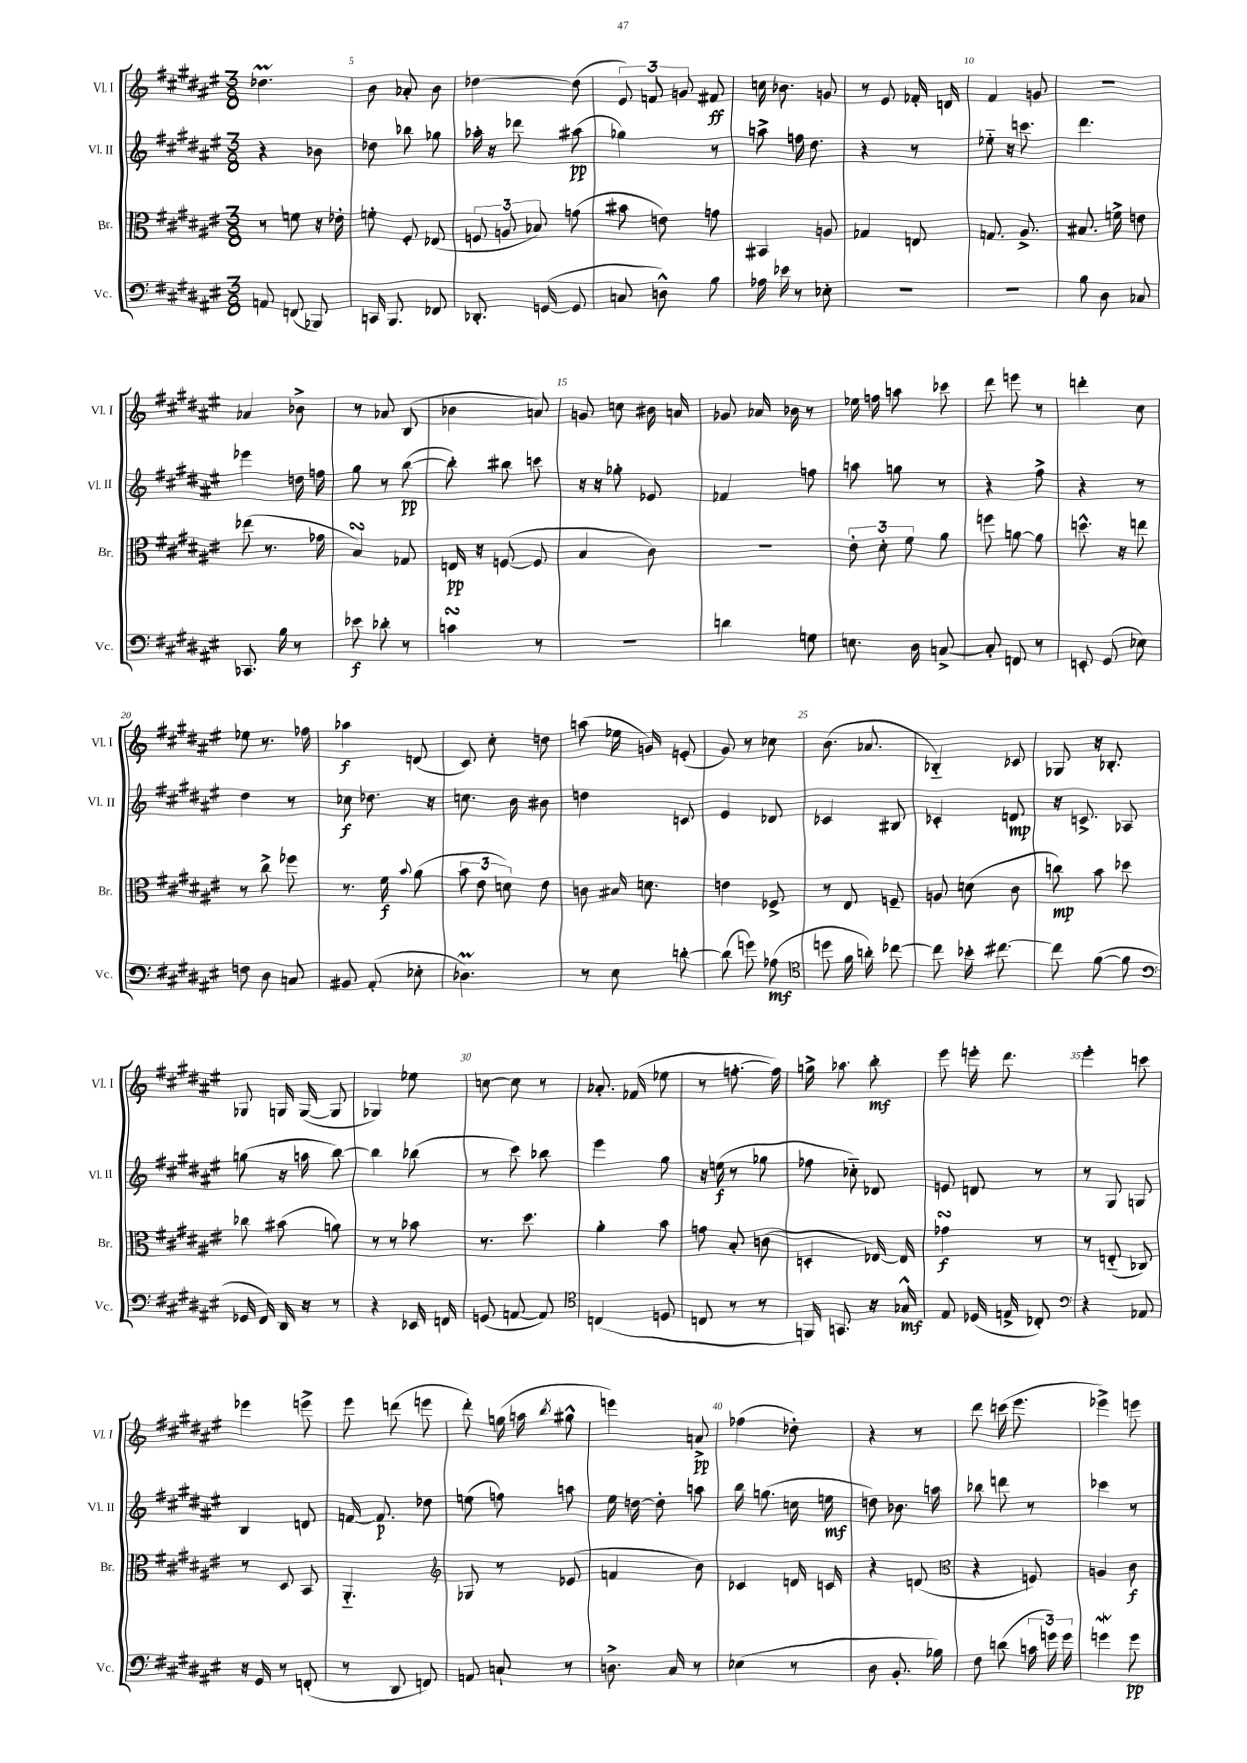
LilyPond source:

<<
\new StaffGroup <<
\new Staff = "s0" \with { instrumentName = "Vl. I" shortInstrumentName = "Vl. I" } {
    \clef treble \key fis \major \numericTimeSignature \time 3/8
    \autoBeamOff des''4.\prall |
    b'8 aes'8-. b'8 |
    des''4~ des''8( |
    \tuplet 3/2 { eis'8) f'8 g'8 } fis'8\ff |
    c''16 bes'8. g'8 |
    r8 eis'8 fes'16-. d'16 |
    fis'4 g'8 |
    R4. |
    aes'4 bes'8-> |
    r8 aes'8 b8( |
    bes'4 a'8) |
    g'8 c''8 bis'16 a'16 |
    ges'8 aes'16 bes'16 r8 |
    ees''16 f''16 a''8 ces'''8 |
    dis'''8 e'''8 r8 |
    d'''4-. cis''8 |
    ees''8 r8. fes''16 |
    aes''4\f d'8( |
    cis'8) cis''8-. d''8 |
    a''8( ees''16 g'16) e'8-.( |
    gis'8) r8 ces''8 |
    b'8.( aes'8. |
    bes4-_) ces'8 |
    ges8 r16 bes8.-. |
    ges8 g16 g16~( g8 |
    ges4) ees''8 |
    c''8~ c''8 r8 |
    aes'8.-. fes'16( ees''8 |
    r8 f''8.~-. f''16) |
    g''16-> aes''8. b''8-.\mf |
    eis'''8 e'''16-. dis'''8. |
    eis'''4-. c'''8 |
    ees'''4 e'''8-> |
    eis'''8 d'''8( e'''8 |
    dis'''8-.) g''16( a''16 \acciaccatura { b''8 } gis''8-^ |
    e'''4) a'8->\pp |
    fes''4( des''8-.) |
    r4 r8 |
    dis'''8 c'''16( eis'''8. |
    ees'''4->) e'''8 \bar "|." |
}
\new Staff = "s1" \with { instrumentName = "Vl. II" shortInstrumentName = "Vl. II" } {
    \clef treble \key fis \major \numericTimeSignature \time 3/8
    \autoBeamOff r4 bes'8 |
    des''8 bes''8 ges''8 |
    aes''16-. r16 des'''8 ais''8\pp( |
    ges''4) r8 |
    a''8-> f''16 dis''8. |
    r4 r8 |
    ees''8-_ r16 c'''8. |
    dis'''4. |
    ees'''4 d''16 f''16 |
    gis''8 r8 b''8~\pp( |
    b''8-.) bis''8 c'''8 |
    r16 r16 ges''8-. ees'8 |
    fes'4 f''8 |
    a''8 g''8 r8 |
    r4 fis''8-> |
    r4 r8 |
    dis''4 r8 |
    ces''8\f des''8. r16 |
    c''8. b'16 bis'8 |
    d''4 c'8 |
    eis'4 des'8 |
    ces'4 bis8 |
    ces'4-. d'8\mp |
    r16 c'8.-> aes8 |
    g''8( r16 a''16 b''8~) |
    b''4 bes''8( |
    r8 cis'''8) bes''8 |
    eis'''4 gis''8 |
    r16 e''16\f( r8 ges''8 |
    fes''8 ces''8-_) des'8 |
    e'8 d'8 r8 |
    r8 gis8 g8 |
    b4 d'8 |
    f'16~ f'8.\p des''8 |
    e''8( f''8) a''8 |
    eis''16 d''16~ d''8-. a''8 |
    b''16 g''8.( c''16 e''16\mf |
    d''8) bes'8. a''16 |
    bes''8 d'''8 r8 |
    ces'''4 r8 \bar "|." |
}
\new Staff = "s2" \with { instrumentName = "Br." shortInstrumentName = "Br." } {
    \clef alto \key fis \major \numericTimeSignature \time 3/8
    \autoBeamOff r8 f'8 r16 ees'16-. |
    f'8-. fis8-. ees8( |
    \tuplet 3/2 { f8 a8 bes8) } g'8( |
    bis'8 e'8) g'8 |
    bis,4 a8 |
    ges4 e8 |
    g8. ais8.-> |
    bis8. f'16-> e'8 |
    ees''8( r8. ges'16 |
    b4\turn) ges8 |
    e16\pp r16 f8~( f8 |
    b4 cis'8) |
    R4. |
    \tuplet 3/2 { eis'8-. dis'8-. fis'8 } ais'8 |
    f''8 a'8~ a'8 |
    d''8.-^ r16 e''8 |
    r8 cis''8-> fes''8 |
    r8. fis'16\f \appoggiatura { b'8 } ais'8( |
    \tuplet 3/2 { b'8 eis'8 d'8) } eis'8 |
    c'8 bis16 d'8. |
    e'4 fes8-> |
    r8 eis8 f8-- |
    a8 d'8( cis'8 |
    c''8\mp) b'8 des''8 |
    ces''8 bis'8( a'8) |
    r8 r8 bes'8 |
    r8. dis''8. |
    ais'4-. b'8 |
    g'8 b8-. c'8( |
    d4-. ees16~) ees16 |
    ges'4\turn\f r8 |
    r8 e8-_( ces8) |
    r8 dis8 b,8 |
    ais,4.-_ |
    \clef treble ges8 r8 ees'8( |
    f'4 b'8) |
    ces'4 d'16 c'16 |
    r4 d'8( |
    \clef alto r4 f8) |
    a4 cis'8\f \bar "|." |
}
\new Staff = "s3" \with { instrumentName = "Vc." shortInstrumentName = "Vc." } {
    \clef bass \key fis \major \numericTimeSignature \time 3/8
    \autoBeamOff a,8 f,8( bes,,8) |
    c,16 b,,8. fes,8 |
    des,8.-. g,16~( g,8 |
    c8 d8-^) b8 |
    aes16 ees'16 r8 ees8-. |
    R4. |
    R4. |
    b8 dis8 ces8 |
    ces,8. b16 r8 |
    ees'8\f des'8-. r8 |
    c'4\turn r8 |
    R4. |
    d'4 g8 |
    e8. dis16 c8~-> |
    c8-. f,8 r8 |
    e,8-. gis,8( ees8) |
    f8 dis8 c8 |
    bis,8 ais,8-.( ees8-. |
    des4.\prall) |
    r8 eis8 d'8~-. |
    d'8( g'8) aes8\mf( |
    \clef tenor d''8 fis'16 a'16-.) ces''8~ |
    ces''8 bes'16-. cis''8.~ |
    cis''8 fis'8~( fis'8 |
    \clef bass ges,16 fis,16) dis,16 r16 r8 |
    r4 ees,16 f,16 |
    g,8( a,8~ a,8) |
    \clef tenor c4( d8 |
    c8 r8 r8 |
    f,16) g,8. r16 ges16-^\mf |
    eis8 des16( e16-> ces8-.) |
    \clef bass r4 aes,8 |
    r16 gis,16 r8 f,8-.( |
    r8 dis,8 f,8) |
    a,8 c8-! r8 |
    d8.-> cis16 r8 |
    ees4( r8 |
    dis8 b,8.-. bes16) |
    fis8 d'8( \tuplet 3/2 { c'16 g'16) g'16 } |
    g'4\mordent g'8\pp \bar "|." |
}
>>
>>
\layout { \context { \Score currentBarNumber = #4 \override BarNumber.break-visibility = ##(#f #t #t) barNumberVisibility = #(every-nth-bar-number-visible 5) } }
